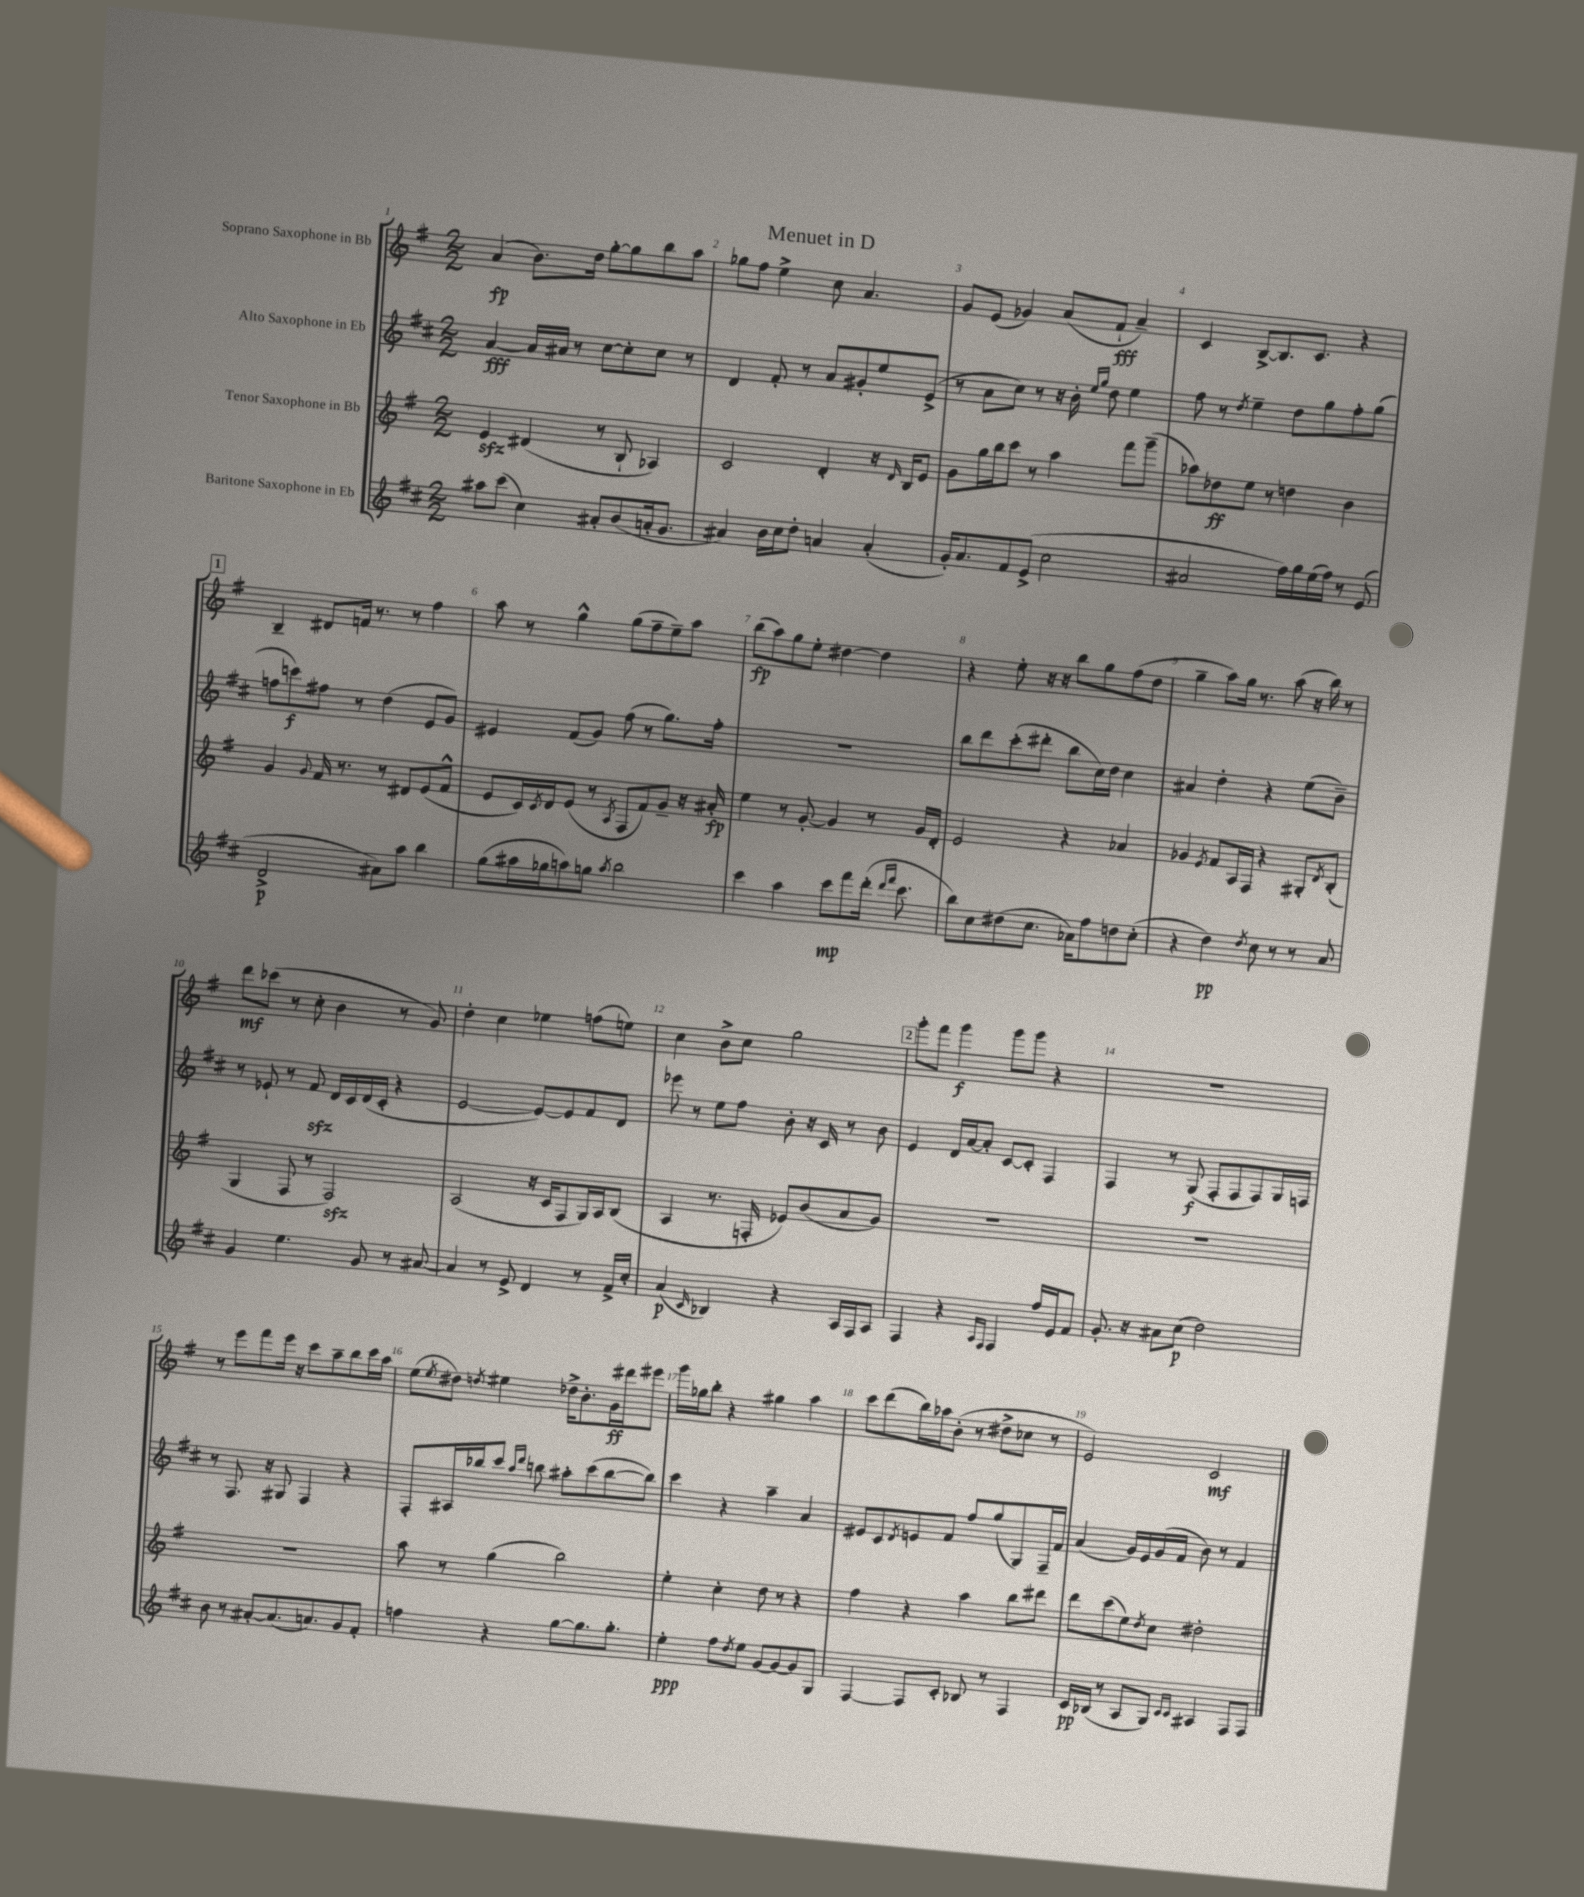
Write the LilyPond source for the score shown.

\header { title = "Menuet in D" }
<<
\new StaffGroup <<
\new Staff = "s0" \with { instrumentName = "Soprano Saxophone in Bb" } {
    \clef treble \key g \major \numericTimeSignature \time 2/2
    a'4\fp( b'8.) d''16 g''8~-. g''8 b''8 a''8 |
    ges''8 fis''8 e''4-> c''8 a'4. |
    g'8 e'8( ges'4) a'8( fis'8-!\fff a'4--) |
    c'4 b8~-> b8. c'8. r4 |
    \mark \markup { \box "1" } b4-- dis'8 f'16 r8. r8 fis''4 |
    a''8 r8 g''4-^ g''8( fis''8-- e''8--) a''8 |
    b''8\fp( a''8) g''8 e''8-. dis''4~ dis''4 |
    r4 e''8-. r16 r16 b''8 g''8 fis''8( d''8 |
    g''4-- a''8) g''16 r8. a''8( r16 b''16) r8 |
    d'''8\mf ces'''8( r8 c''8-. b'4 r8 g'8) |
    d''4-. c''4 ees''4 f''8( e''8) |
    c''4 b'8-> c''8 g''2 |
    \mark \markup { \box "2" } g'''8-. fis'''8 g'''4\f g'''8 g'''8 r4 |
    R1 |
    r8 e'''8 fis'''8 e'''16 r16 c'''8 a''8-- b''8 c'''16 a''16 |
    e''8( \acciaccatura { e''8 } dis''8) \acciaccatura { d''8 } eis''4 des''16-> b'8.-. g'16\ff dis'''16 eis'''8 |
    g'''16 ges''16 b''8-. r4 gis''4 a''4 |
    c'''8 d'''8( b''16) aes''16 b'8-.( r8 dis''8-> ces''8 r8 |
    e'2) c'2\mf \bar "|." |
}
\new Staff = "s1" \with { instrumentName = "Alto Saxophone in Eb" } {
    \clef treble \key d \major \numericTimeSignature \time 2/2
    a'4~\fff a'16 ais'16 r8 cis''8~ cis''8-. cis''8 r8 |
    d'4 fis'8-. r8 a'8 gis'8-. e''8 e'8->( |
    r8 a'8 cis''8) r8 r16 b'16-. \grace { e''16 g''16 } d''8 e''4 |
    fis''8 r8 \acciaccatura { d''8 } e''4-- d''8 g''8 fis''8-. g''8( |
    \mark \markup { \box "1" } f''8 c'''8\f) fis''8 r8 d''4( e'8 g'8) |
    eis'4 fis'8( g'8) fis''8( r8 g''8.) fis''16-. |
    R1 |
    b''8 d'''8 cis'''8-.( dis'''8-. b''8 cis''16) d''16 cis''4 |
    ais'4 d''4-. r4 e''8( b'8--) |
    r8 ees'8-! r8 fis'8\sfz d'16 cis'16 d'16( cis'16-. r4 |
    e'2~ e'8~) e'8 fis'8 d'8 |
    ees'''8 r8 e''8 fis''8 b'8-. r16 cis'16 r8 b'8 |
    \mark \markup { \box "2" } e'4 d'16 a'16~ a'8-. cis'8~ cis'8-. fis4 |
    fis4 r8 g8\f( fis8-. fis8 fis8) g16 f16 |
    r8 fis8. r16 gis8 fis4 r4 |
    fis8-. ais16 bes''16 cis'''8 \grace { a''16 d'''16 } b''8 ais''8-. cis'''8( b''8~ b''8) |
    cis'''4 r4 a''4-- a'4 |
    eis'8 cis'8 \acciaccatura { d'8 } e'8 fis'8 fis''8 g''8( g8) fis16-- fis'16 |
    a'4( g'16) e'16 g'16( fis'16 b'8) r8 fis'4 \bar "|." |
}
\new Staff = "s2" \with { instrumentName = "Tenor Saxophone in Bb" } {
    \clef treble \key g \major \numericTimeSignature \time 2/2
    e'4\sfz dis'4( r8 b8-! aes4) |
    c'2 d'4-. r16 \grace { d'16 } b16 e'8 |
    g'8 g''16 b''16 c'''8 r8 a''4 fis'''8 g'''8--( |
    aes''8) des''8\ff e''8 r8 d''4 b'4 |
    \mark \markup { \box "1" } g'4 \appoggiatura { g'8 } fis'16 r8. r8 dis'8 e'8( fis'8-^ |
    e'8 c'16) \acciaccatura { c'8 } d'16 e'8( r8 \acciaccatura { a8 } fis8 fis'8) g'8-- r16 ais'16-.\fp |
    e''4 r8 g'8~-. g'4 r8 g'16 d'16-. |
    e'2 r4 aes'4 |
    ges'4 \acciaccatura { e'8 } fis'8 a16 fis16 r4 gis8-. \acciaccatura { d'8 } b8-.( |
    g4 fis8 r8 fis2\sfz) |
    a2( r16 c'16 fis8 g16) a16 b8( |
    a4 r8. f16-. ees'8) b'8( a'8 g'8) |
    \mark \markup { \box "2" } R1 |
    R1 |
    R1 |
    a''8 r8 g''4( b''2) |
    e''4-. c''4-. d''8 r8 r4 |
    fis''4 r4 a''4 b''8 dis'''8 |
    d'''8 c'''8( e''8) \acciaccatura { d''8 } c''8 dis''2-. \bar "|." |
}
\new Staff = "s3" \with { instrumentName = "Baritone Saxophone in Eb" } {
    \clef treble \key d \major \numericTimeSignature \time 2/2
    ais''8 cis'''8( cis''4) ais'8-. b'8( a'16-. g'8. |
    ais'4) b'16 cis''16 d''8-. a'4 a'4-.( |
    g'16-.) a'8. fis'8 e'8->( cis''2 |
    ais'2 fis''16) g''16 e''16( fis''16) r8 e'8( |
    \mark \markup { \box "1" } d'2->\p ais'8) a''8 b''4 |
    g''8( ais''16 ges''16 a''8) g''8 \acciaccatura { a''8 } b''2 |
    cis'''4 a''4 cis'''8\mp fis'''8 d'''16-.( \grace { d'''16 fis'''16 } cis'''8. |
    b''8) cis''8 dis''8( cis''8. aes'16) fis''8 d''8 cis''8-.( |
    r4 d''4\pp) \acciaccatura { d''8 } cis''8 r8 r8 a'8 |
    g'4 e''4. g'8 r8 ais'8~ |
    ais'4 r8 e'8-> d'4 r8 fis'16-> cis''16-. |
    a'4\p( \grace { cis'16 } bes4) r4 a16 fis16 a8 |
    \mark \markup { \box "2" } fis4 r4 \grace { a16 fis16 } fis4 fis''16 e'16 fis'8 |
    g'8.-. r16 ais'8 cis''8\p( d''2) |
    b'8 r8 ais'8~-. ais'8.( a'8.) g'8 fis'8-. |
    f''4 r4 g''8~ g''8. g''8.-. |
    e''4-.\ppp fis''8 \acciaccatura { d''8 } e''8 g'8~ g'8~ g'8 g8 |
    fis4~ fis8 cis'8-. bes8 r8 fis4 |
    cis'16\pp bes16( r8 a8 g8) \grace { cis'16 cis'16 } ais4 fis8 fis8 \bar "|." |
}
>>
>>
\layout { \context { \Score \override BarNumber.break-visibility = ##(#f #t #t) barNumberVisibility = #all-bar-numbers-visible } }
